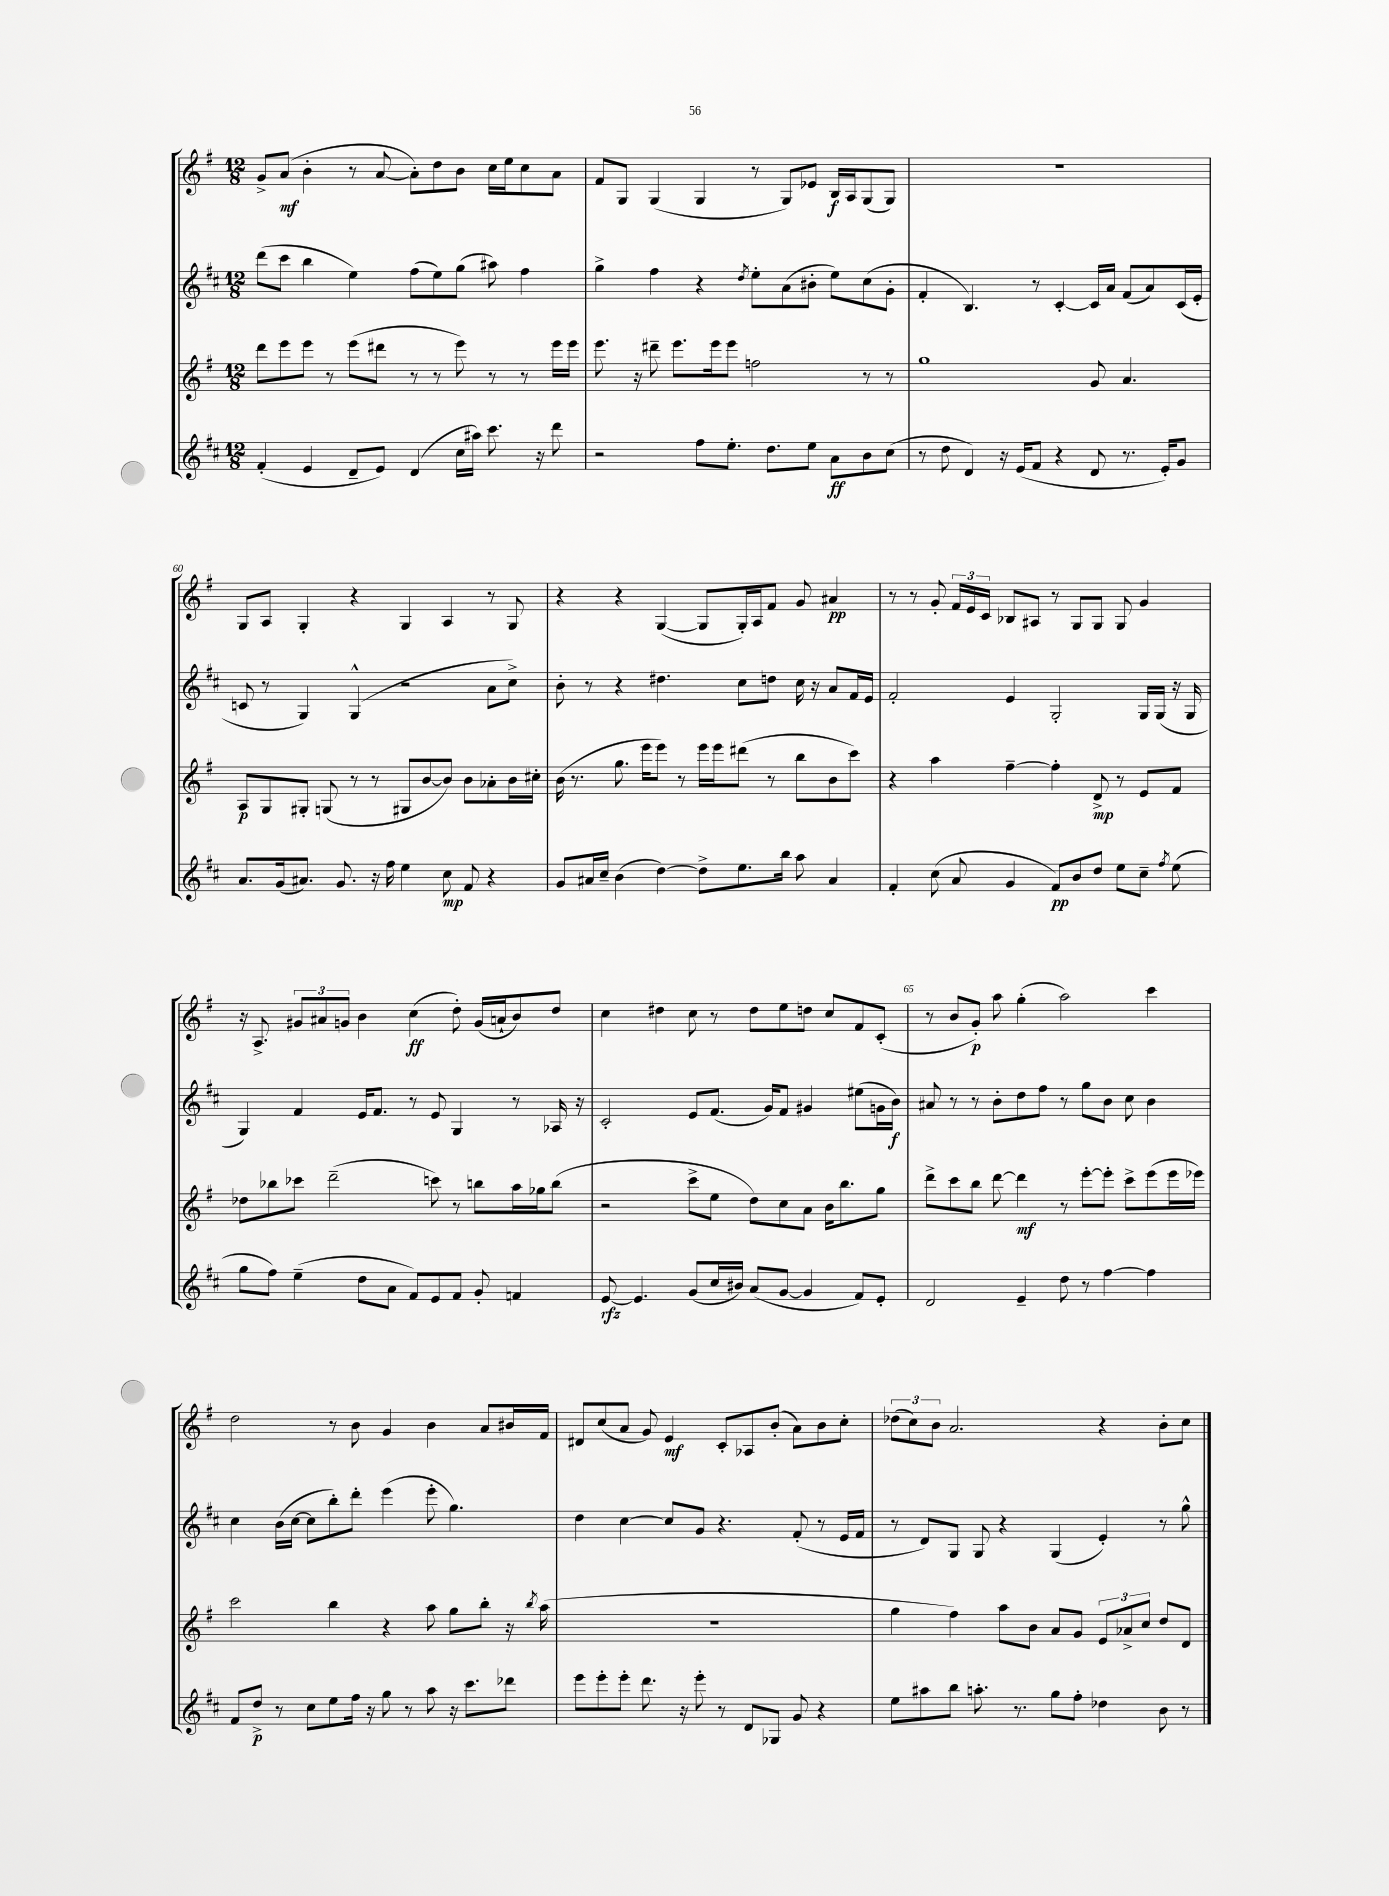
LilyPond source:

<<
\new StaffGroup <<
\new Staff = "s0" {
    \clef treble \key g \major \numericTimeSignature \time 12/8
    \autoBeamOff g'8[-> a'8]\mf( b'4-. r8 a'8~ a'8[-.) d''8 b'8] c''16[ e''16 c''8 a'8] |
    fis'8[ g8] g4( g4 r8 g8[) ees'8] b16[\f a16 g8( g8]) |
    R1. |
    g8[ a8] g4-. r4 g4 a4 r8 g8 |
    r4 r4 g4~( g8[ g16-.) a16 fis'8] g'8 ais'4\pp |
    r8 r8 g'8-. \tuplet 3/2 { fis'16[ e'16 c'16] } bes8[ ais8] r8 g8[ g8] g8 g'4 |
    r16 a8.-> \tuplet 3/2 { gis'8[ ais'8 g'8] } b'4 c''4\ff( d''8-.) g'16[( a'16-! b'8) d''8] |
    c''4 dis''4 c''8 r8 dis''8[ e''8 d''8] c''8[ fis'8 c'8]-.( |
    r8 b'8[ g'8]-.\p) a''8 g''4-.( a''2) c'''4 |
    d''2 r8 b'8 g'4 b'4 a'8[ bis'16 fis'16] |
    dis'8[ c''8( a'8] g'8) e'4\mf c'8[-. aes8 b'8]-.( a'8[) b'8 c''8]-. |
    \tuplet 3/2 { des''8[( c''8) b'8] } a'2. r4 b'8[-. c''8] \bar "|." |
}
\new Staff = "s1" {
    \clef treble \key d \major \numericTimeSignature \time 12/8
    \autoBeamOff d'''8[( cis'''8] b''4 e''4) fis''8[( e''8) g''8]( ais''8) fis''4 |
    g''4-> fis''4 r4 \acciaccatura { d''8 } e''8[-. a'8( bis'8]-. e''8[) cis''8( g'8]-. |
    fis'4-. b4.) r8 cis'4~-. cis'16[ a'16] fis'8[( a'8) cis'16( e'16]-. |
    c'8 r8 g4) g4-^( r2 a'8[ cis''8]->) |
    b'8-. r8 r4 dis''4. cis''8[ d''8] cis''16 r16 a'8[ fis'16 e'16] |
    fis'2-. e'4 g2-. g16[ g16]( r16 g16 |
    g4) fis'4 e'16[ fis'8.] r8 e'8 g4 r8 aes16 r16 |
    cis'2-. e'8[ fis'8.]( g'16[) fis'8] gis'4 eis''8[( g'16 b'16]\f) |
    ais'8 r8 r8 b'8[-. d''8 fis''8] r8 g''8[ b'8] cis''8 b'4 |
    cis''4 b'16[( cis''16]~ cis''8[ b''8-.) d'''8]-. e'''4( e'''8-. g''4.) |
    d''4 cis''4~ cis''8[ g'8] r4. fis'8-.( r8 e'16[ fis'16] |
    r8 d'8[) g8] g8 r4 g4( e'4-.) r8 g''8-^ \bar "|." |
}
\new Staff = "s2" {
    \clef treble \key g \major \numericTimeSignature \time 12/8
    \autoBeamOff d'''8[ e'''8 e'''8] r8 e'''8[( dis'''8] r8 r8 e'''8) r8 r8 e'''16[ e'''16] |
    e'''8. r16 dis'''8-- e'''8.[ e'''16 e'''8] f''2 r8 r8 |
    g''1 g'8 a'4. |
    a8[\p g8 gis8]-. g8( r8 r8 gis8[ b'8~ b'8]) b'8[ aes'8-. b'16 cis''16]-. |
    b'16( r8. g''8. e'''16[ e'''8]) r8 e'''16[ e'''16 dis'''8]( r8 b''8[ b'8 c'''8]) |
    r4 a''4 fis''4~-- fis''4-. d'8->\mp r8 e'8[ fis'8] |
    des''8[ bes''8 ces'''8] d'''2--( c'''8) r8 b''8[ a''16 ges''16 b''8]( |
    r2 c'''8[-> e''8] d''8[) c''8 a'8] b'16[ b''8. g''8] |
    d'''8[-> c'''8 b''8] d'''8~ d'''4\mf r8 e'''8[~-. e'''8]-. c'''8[-> e'''8( e'''16 ees'''16]) |
    c'''2 b''4 r4 a''8 g''8[ b''8]-. r16 \acciaccatura { b''8 } a''16( |
    R1. |
    g''4 fis''4) a''8[ b'8] a'8[ g'8] \tuplet 3/2 { e'8[ aes'8-> c''8] } d''8[ d'8] \bar "|." |
}
\new Staff = "s3" {
    \clef treble \key d \major \numericTimeSignature \time 12/8
    \autoBeamOff fis'4-.( e'4 d'8[-- e'8]) d'4( cis''16[ ais''16]) cis'''8. r16 d'''8 |
    r2 fis''8[ e''8.]-. d''8.[ e''8] a'8[\ff b'8 cis''8]( |
    r8 d''8 d'4) r16 e'16[( fis'8] r4 d'8 r8. e'16[-.) g'8] |
    a'8.[ g'16( ais'8.]) g'8. r16 fis''16 e''4 cis''8\mp fis'8 r4 |
    g'8[ ais'16 cis''16]-- b'4( d''4~) d''8[-> e''8. b''16] a''8 ais'4 |
    fis'4-. cis''8( a'8 g'4 fis'8[\pp) b'8 d''8] e''8[ cis''8]-- \acciaccatura { fis''8 } e''8( |
    g''8[ fis''8]) e''4--( d''8[ a'8] fis'8[) e'8 fis'8] g'8-. f'4 |
    e'8~\rfz e'4. g'8[( cis''16 bis'16]) a'8[( g'8]~ g'4 fis'8[) e'8]-. |
    d'2 e'4-- d''8 r8 fis''4~ fis''4 |
    fis'8[ d''8]->\p r8 cis''8[ e''8 fis''16] r16 g''8 r8 a''8 r16 cis'''8.[ des'''8] |
    e'''8[ e'''8-. e'''8]-. d'''8. r16 e'''8-. r8 d'8[ ges8] g'8 r4 |
    e''8[ ais''8 b''8] a''8.-. r8. g''8[ fis''8]-. des''4 b'8 r8 \bar "|." |
}
>>
>>
\layout { \context { \Score currentBarNumber = #57 \override BarNumber.break-visibility = ##(#f #t #t) barNumberVisibility = #(every-nth-bar-number-visible 5) } }
